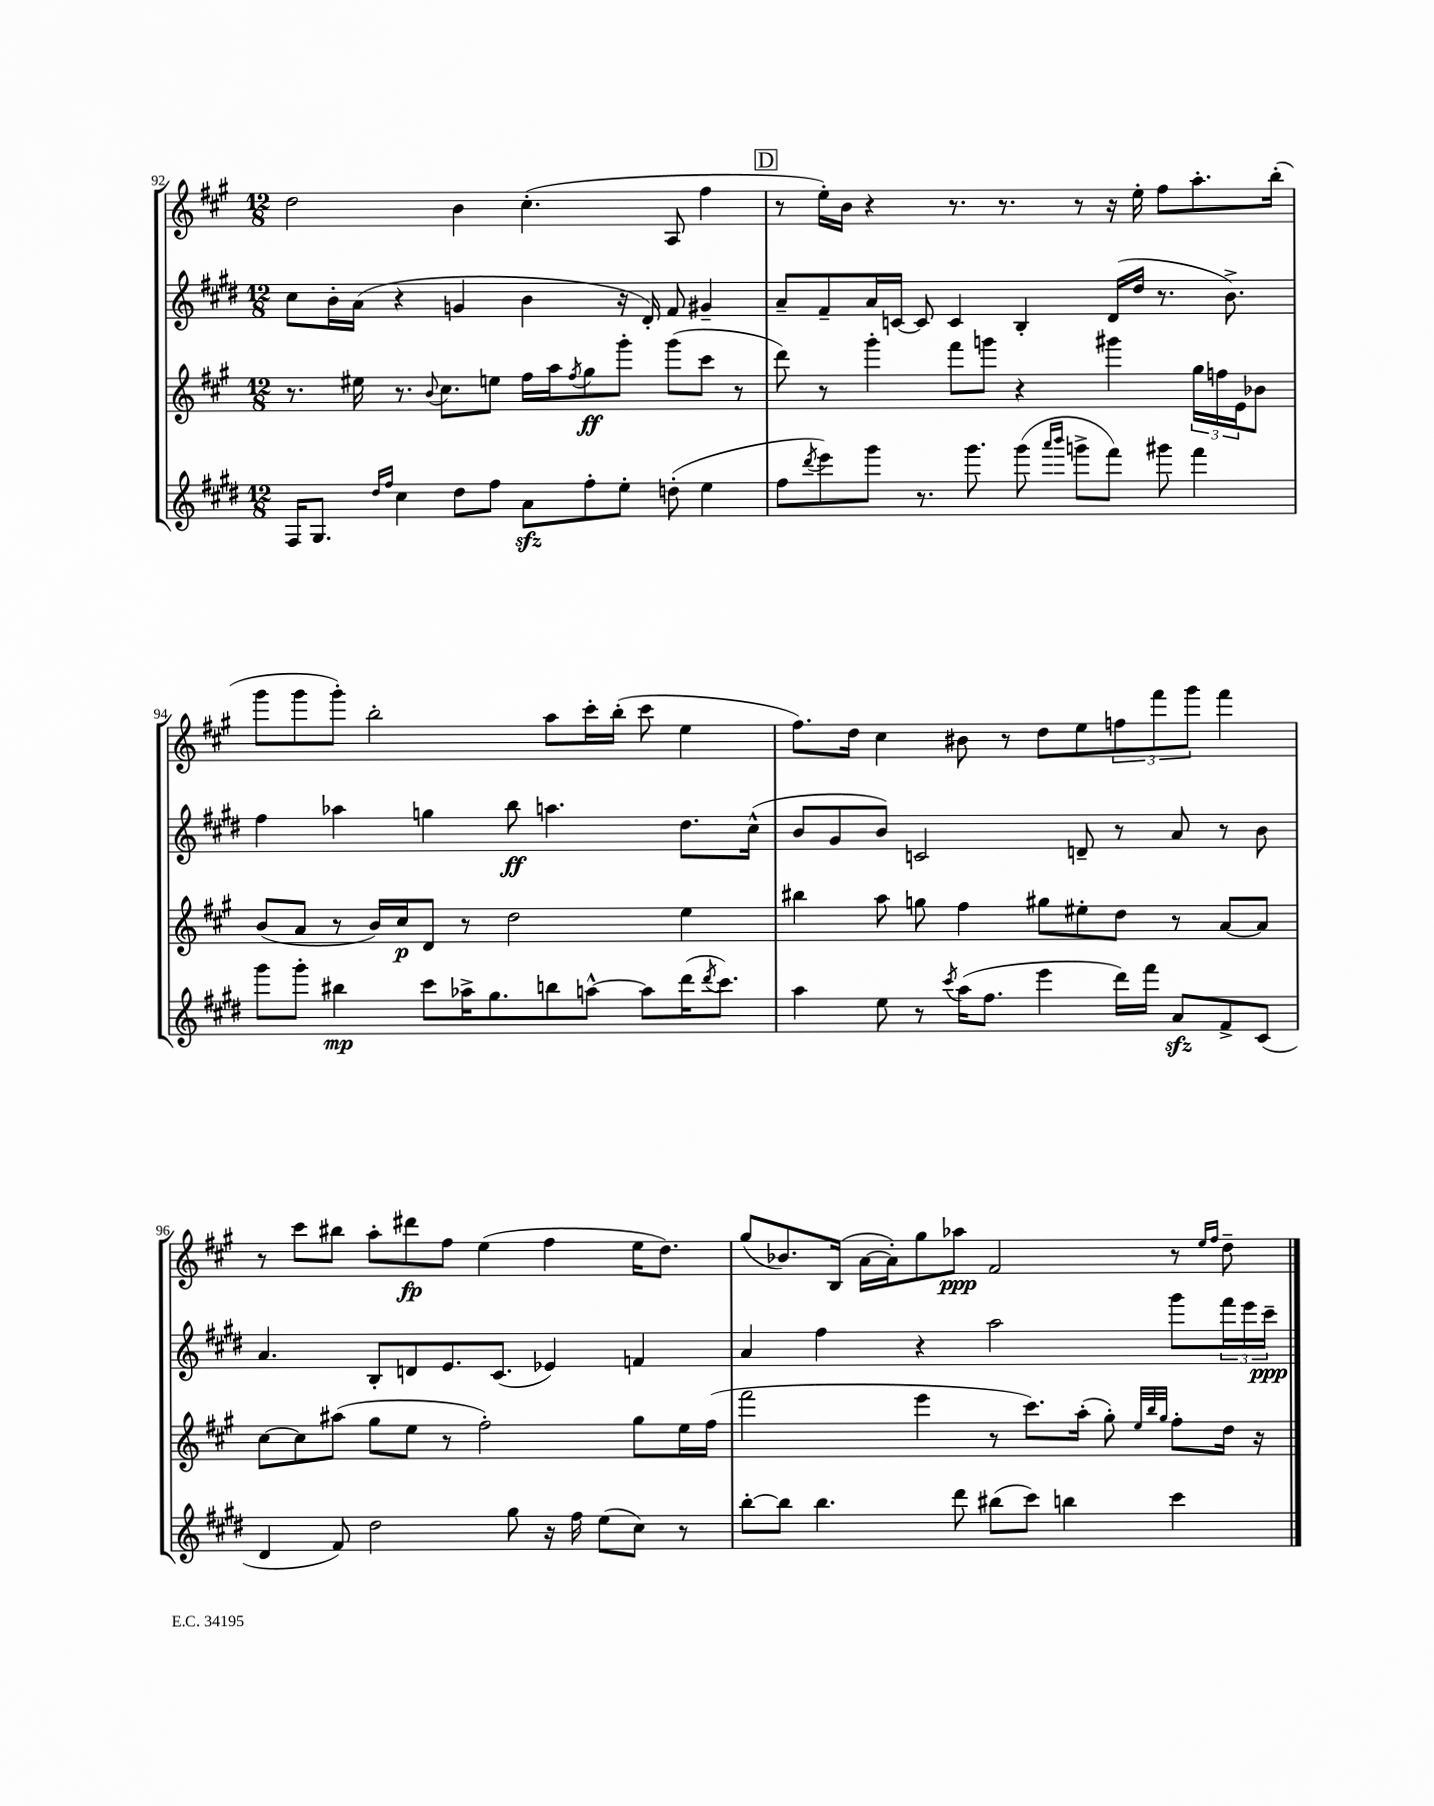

**kern	**kern	**kern	**kern
*staff4	*staff3	*staff2	*staff1
*clefG2	*clefG2	*clefG2	*clefG2
*k[f#c#g#d#]	*k[f#c#g#]	*k[f#c#g#d#]	*k[f#c#g#]
*M12/8	*M12/8	*M12/8	*M12/8
16F#/LK	8.r	8cc#\L	2dd\
8.G#/J	.	.	.
.	.	16b'\L	.
.	16ee#\	(16a\JJ	.
16qqdd#/LL	.	.	.
16qqff#/JJ	.	.	.
4cc#\	8.r	4r	.
.	8qqb/	.	.
.	8.cc#\L	.	.
8dd#\L	.	4g/	4b\
8ff#\J	8ee\J	.	.
8a\L	16ff#\LL	4b\	(4.cc#'\
.	16aa\J	.	.
.	8qff#/	.	.
8ff#'\	8gg#\	.	.
8ee'\J	8ggg#'\J	16r	.
.	.	16d#'/)	.
(8dd'\	(8ggg#\L	8f#/	8A/
4ee\	8ccc#\J	4g#~/	4ff#\
.	8r	.	.
=	=	=	=
8ff#\L	8ddd\)	8a~/L	8r
8qddd#/	.	.	.
8eee\)	8r	8f#~/	16ee'\LL)
.	.	.	16b\JJ
8ggg#\J	4ggg#'\	16a/L	4r
.	.	[16c/JJ	.
8.r	.	8c/]	.
.	8fff#\L	4c/	8.r
8.ggg#\	.	.	.
.	8ggg\J	.	.
.	.	.	8.r
(8ggg#\	4r	4B'/	.
16qqaaa/LL	.	.	.
16qqbbb/JJ	.	.	.
8ggg^\L	.	.	8r
8fff#\J)	4ggg#\	(16d#/LL	16r
.	.	16dd#/JJ	16ee'\
8ggg#\	.	8.r	8ff#\L
4fff#\	24gg#\LL	.	8.aa'\
.	24ff\	.	.
.	.	8.b^\)	.
.	24e\J	.	.
.	8b-\J	.	.
.	.	.	(16bb'\Jk
=	=	=	=
8ggg#\L	(8b/L	4ff#\	8ggg#\L
8ggg#'\J	8a/J	.	8ggg#\
4bb#\	8r	4aa-\	8ggg#'\J)
.	16b/LL)	.	2bb'\
.	16cc#/J	.	.
8ccc#\L	8d/J	4gg\	.
16aa-^\K	8r	.	.
8.gg#\	.	.	.
.	2dd\	8bb\	.
8bb\	.	4.aa\	8aa\L
[8aa^^\J	.	.	16ccc#'\L
.	.	.	(16bb'\JJ
8aa\]L	.	.	8ccc#\
(16ddd#\K	4ee\	8.dd#\L	4ee\
8qddd#/	.	.	.
8.ccc#\J)	.	.	.
.	.	(16cc#^^\Jk	.
=	=	=	=
4aa\	4bb#\	8b/L	8.ff#\L)
.	.	8g#/	.
.	.	.	16dd\Jk
8ee\	8aa\	8b/J)	4cc#\
8r	8gg\	2c/	.
8qccc#/	.	.	.
(16aa\LK	4ff#\	.	8b#\
8.ff#\J	.	.	.
.	.	.	8r
4eee\	8gg#\L	.	8dd\L
.	8ee#'\	8d~/	8ee\
16ddd#\LL)	8dd\J	8r	12ff\
16fff#\JJ	.	.	.
.	.	.	12fff#\
8a/L	8r	8a/	.
.	.	.	12ggg#\J
8f#^/	[8a/L	8r	4fff#\
(8c#/J	8a/]J	8b\	.
=	=	=	=
4d#/	[8cc#\L	4.a/	8r
.	8cc#\]	.	8ccc#\L
8f#/)	(8aa#\J	.	8bb#\J
2dd#\	8gg#\L	8B'/L	8aa'\L
.	8ee\J	8d/	8ddd#\
.	8r	8.e/	8ff#\J
.	2ff#'\)	.	(4ee\
.	.	(8.c#/J	.
8gg#\	.	.	.
16r	.	4e-/)	4ff#\
16ff#\	.	.	.
(8ee\L	.	.	.
8cc#\J)	8gg#\L	4f/	16ee\LK
.	.	.	8.dd\J)
8r	16ee\L	.	.
.	(16ff#\JJ	.	.
=	=	=	=
[8bb'\L	2fff#\	4a/	(8gg#/L
8bb\]J	.	.	8.b-/)
4.bb\	.	4ff#\	.
.	.	.	(16B/Jk
.	.	.	[16a\LL
.	.	.	16a'\]J)
.	4eee\	4r	8gg#\
8ddd#\	.	.	8aa-\J
(8bb#\L	8r	2aa\	2f#/
8ccc#\J)	8.ccc#\L)	.	.
4bb\	.	.	.
.	(16aa'\Jk	.	.
.	8gg#'\)	.	.
.	32qqee/LLL	.	.
.	32qqbb/	.	.
.	32qqgg#/JJJ	.	.
4ccc#\	8ff#'\L	8ggg#\L	8r
.	.	.	16qqee/LL
.	.	.	16qqff#/JJ
.	16dd\Jk	24fff#\L	8dd~\
.	.	24eee\	.
.	16r	.	.
.	.	24ccc#~\JJ	.
==	==	==	==
*-	*-	*-	*-
